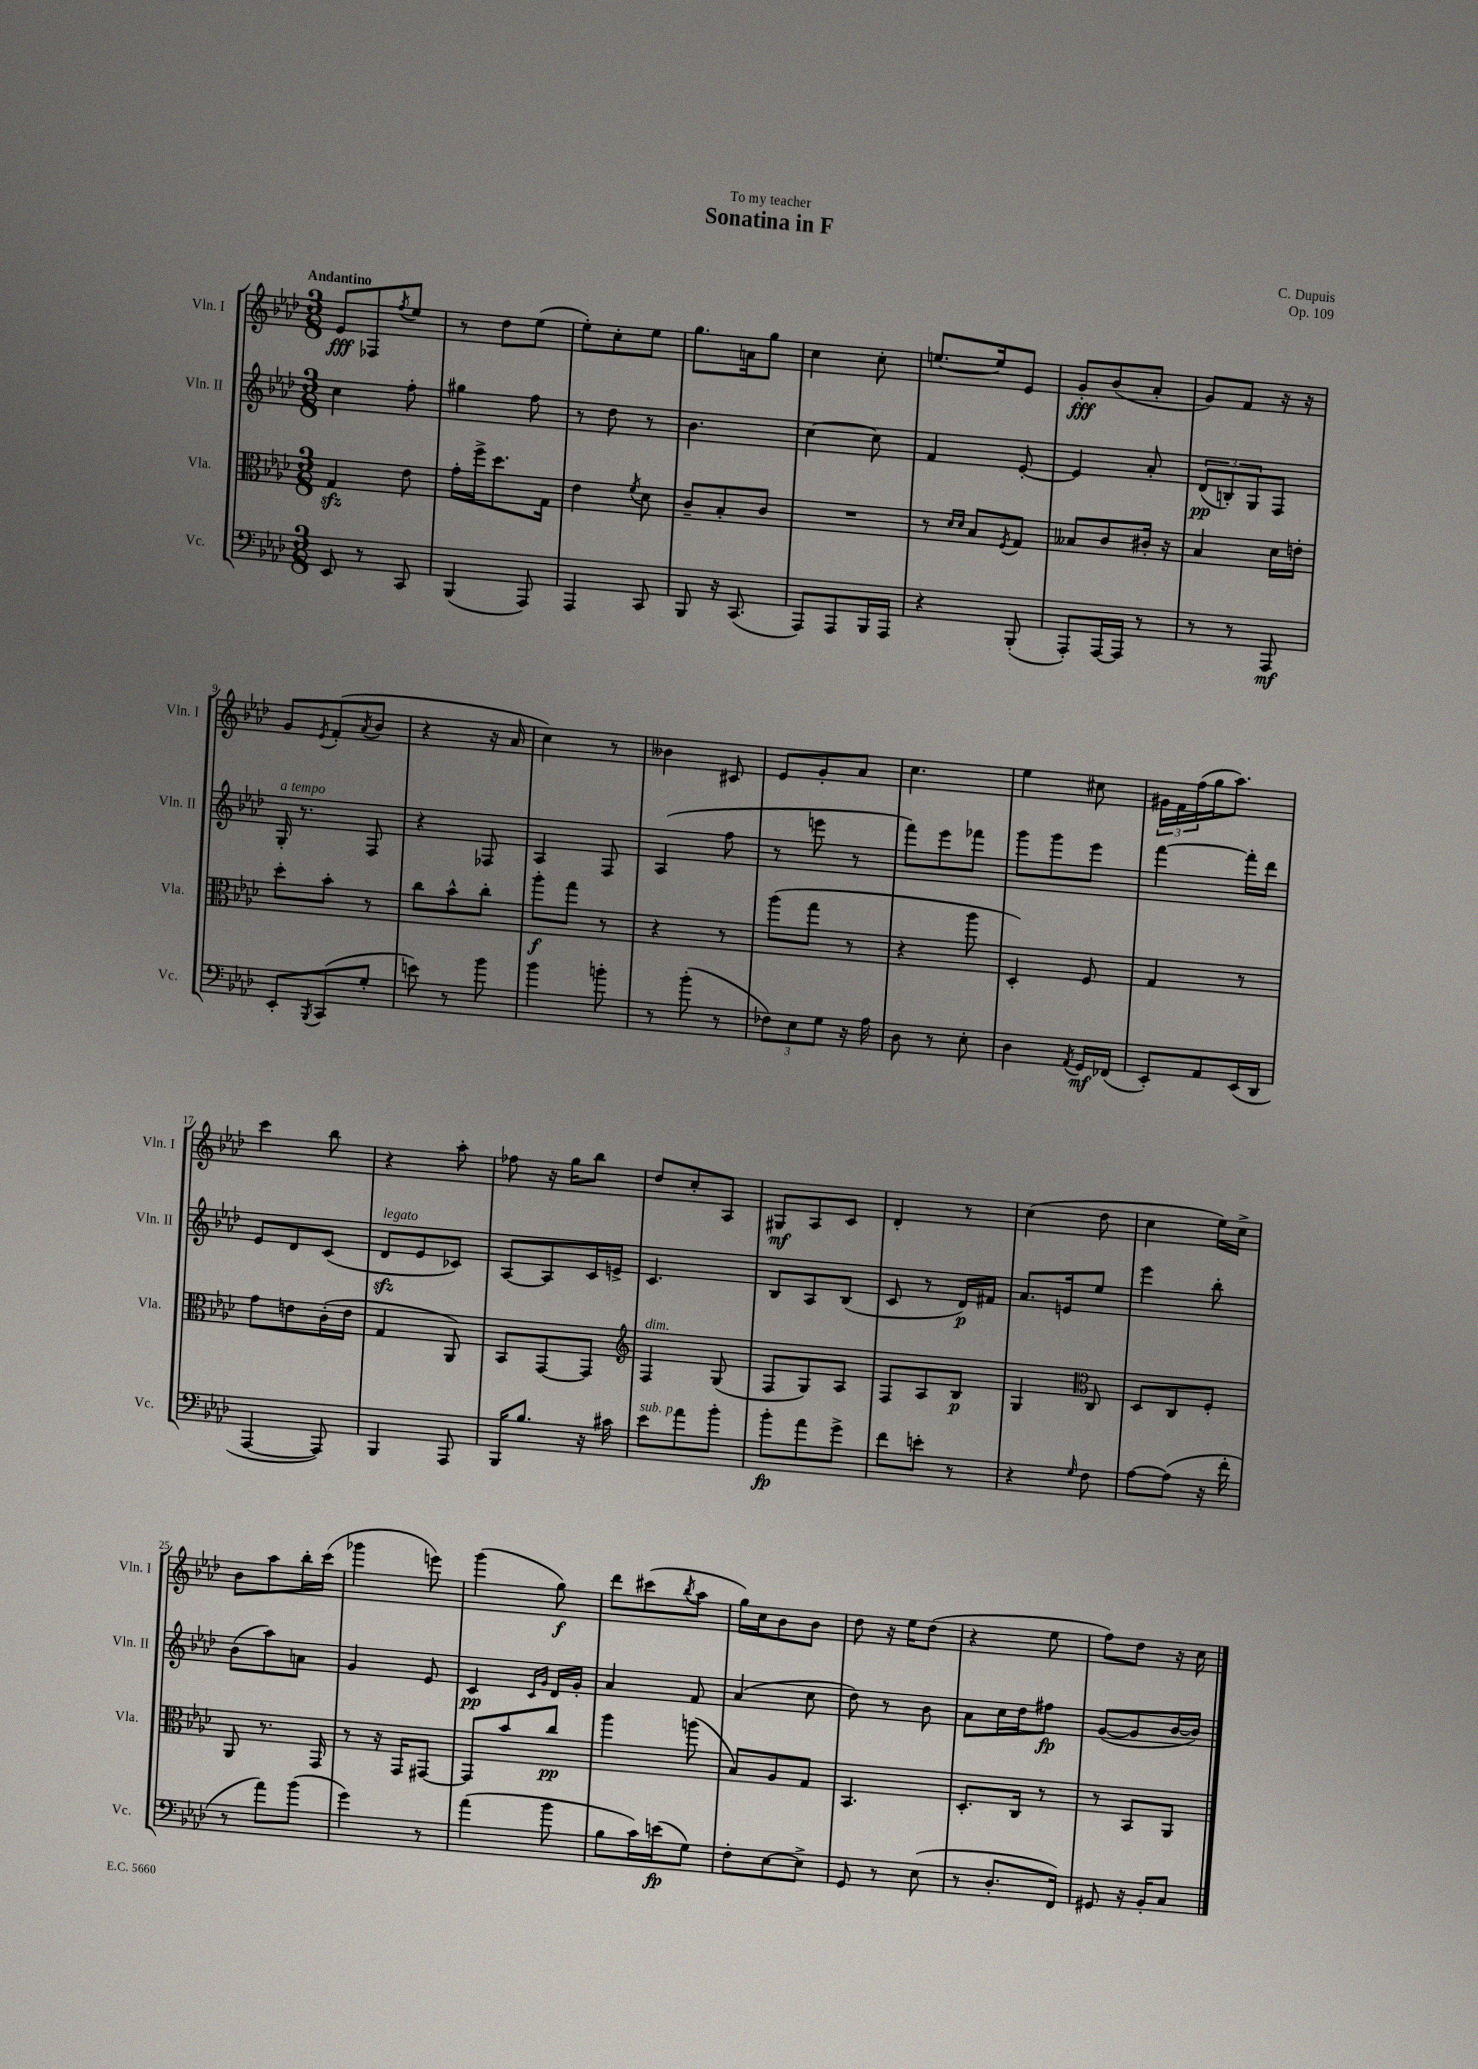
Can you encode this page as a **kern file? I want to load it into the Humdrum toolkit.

**kern	**kern	**kern	**kern
*staff4	*staff3	*staff2	*staff1
*clefF4	*clefC3	*clefG2	*clefG2
*k[b-e-a-d-]	*k[b-e-a-d-]	*k[b-e-a-d-]	*k[b-e-a-d-]
*M3/8	*M3/8	*M3/8	*M3/8
8EE-	4G	4cc	8e-
8r	.	.	8F-
.	.	.	8qff
8CC	8e-	8ff'	8ee-
=	=	=	=
(4BBB-	16g'	4gg#	8r
.	16ff^	.	.
.	8.dd-	.	8dd-
8AAA-)	.	8ff	(8ee-
.	16G	.	.
=	=	=	=
4AAA-	4e-	8r	8ee-')
.	.	8dd-	8cc'
.	8qf	.	.
8CC	8d-	8r	8ee-
=	=	=	=
8BBB-	8c~	4.b-	8.gg
16r	8B-'	.	.
(8.CC	.	.	16a
.	8c	.	8gg
=	=	=	=
8AAA-)	4.r	[4cc	4cc
8AAA-	.	.	.
16BBB-	.	8cc]	8cc'
16AAA-	.	.	.
=	=	=	=
4r	8r	4f	[8.ee
.	16qqd-	.	.
.	16qqd-	.	.
.	8B-	.	.
.	.	.	16ee]
.	8qF	.	.
(8BBB-'	8G	[8e-'	8e-
=	=	=	=
8AAA-')	8B--	4e-]	8g'
[16AAA-	8c	.	(8b-
16AAA-]	.	.	.
8r	16c#'	8a-'	8a-'
.	16r	.	.
=	=	=	=
8r	4B-	(12d-	8g)
.	.	12B')	.
8r	.	.	8f
.	.	12G	.
8AAA-	16d-	8F	16r
.	16e'	.	16r
=	=	=	=
8EE-'	8dd-'	16G'	8g
.	.	8.r	.
8qBBB-	.	.	8qe-
(8CC	8b-'	.	(8f'
.	.	.	8qa-
8G'	8r	8F	8b-
=	=	=	=
8e)	8cc	4r	4r
8r	8b-^^	.	.
8b-	8cc'	8F-	16r
.	.	.	16a-
=	=	=	=
4b-	8aa-'	4A-	4cc)
.	8gg	.	.
8b'	8r	8F	8r
=	=	=	=
8r	4r	(4A-	4b--
(8b-'	.	.	.
8r	8r	8ff	8c#
=	=	=	=
12F-)	(8aa-	8r	8e-
12E-	.	.	.
.	8gg	8eee	8g'
12G	.	.	.
16r	8r	8r	8a-
16A-	.	.	.
=	=	=	=
8D-	4r	8fff)	4.cc
8r	.	8eee-	.
8E-'	8aa-	8fff-	.
=	=	=	=
4D-	4D-')	8ggg	4ee-
.	.	8ggg	.
8qAA-	.	.	.
16GG	8F	8eee-	8cc#
(16FF-	.	.	.
=	=	=	=
8EE-')	4G	[4fff	24g#
.	.	.	24f
.	.	.	(24ff
8AA-	.	.	16gg
.	.	.	8.aa-)
(16EE-	8r	16fff']	.
16DD-	.	16ddd-	.
=	=	=	=
[4AAA-	8g	8e-	4ccc
.	8e	8d-	.
8AAA-])	(16c'	(8c	8bb-
.	16e	.	.
=	=	=	=
4BBB-	4G	8d-	4r
.	.	8e-	.
8AAA-	8AA-)	8c-)	8aa-'
=	=	=	=
16BBB-	8BB-	[8A-	8ff-
8.B-	.	.	.
.	[8GG	8A-]	16r
.	.	.	16gg
16r	8GG]	16c	8bb-
16c#	.	16e^	.
=	=	=	=
*	*clefG2	*	*
8e-	4F	4.c	8dd-
8a-	.	.	8cc'
8b-'	(8G	.	8A-
=	=	=	=
8b-'	8F	8B-	8G#
8a-	8G)	8A-	8A-
8g^	8A-	(8B-	8c
=	=	=	=
8f	8F	8c	4d-'
8e'	8A-	8r	.
8r	8B-	16d-)	8r
.	.	16f#	.
=	=	=	=
4r	4G	8.a-	(4cc
.	.	16e	.
*	*clefC3	*	*
16qqG	.	.	.
8F	8C	8ee-	8dd-
=	=	=	=
[8A-	8D-	4eee-	4cc
(8A-]	8C	.	.
16r	8F'	8bb-'	16ee-)
16f'	.	.	16cc^
=	=	=	=
8r	8AA-	(8b-	8b-
8a-)	8.r	8aa-)	8aa-
(8b-	.	8a	16bb-'
.	16GG	.	(16ccc
=	=	=	=
4g)	8r	4g	4ggg-
.	16r	.	.
.	16GG	.	.
8r	[8GG#	8e-	8eee)
=	=	=	=
(4a-	8GG#]	4c	(4ggg
.	8b-	.	.
.	.	16qqc	.
.	.	16qqg	.
8b-	8cc	16d-	8gg)
.	.	16g'	.
=	=	=	=
8B-	4aa-	4a-	8ddd-
16c)	.	.	(8ccc#
(16e	.	.	.
.	.	.	8qbb-
8G)	(8aa	8f	8aa-
=	=	=	=
8F'	8B-)	(4a-	16gg)
.	.	.	16cc
[8E-	8A-	.	8b-
8E-^]	8G	8cc	8b-
=	=	=	=
8GG	4.BB-	8dd-)	8dd-
8r	.	8r	16r
.	.	.	16ee-
(8E-	.	8b-	(8dd-
=	=	=	=
8r	8.D-'	8a-	4r
8.D-'	.	16cc	.
.	16C	16dd-	.
.	8r	8ff#	8ee-
16FF)	.	.	.
=	=	=	=
8GG#	8r	([8g	8ff)
16r	8BB-	8g]	8dd-
16BB-'	.	.	.
8C	8AA-	[16b-	16r
.	.	16b-])	16cc
==	==	==	==
*-	*-	*-	*-
